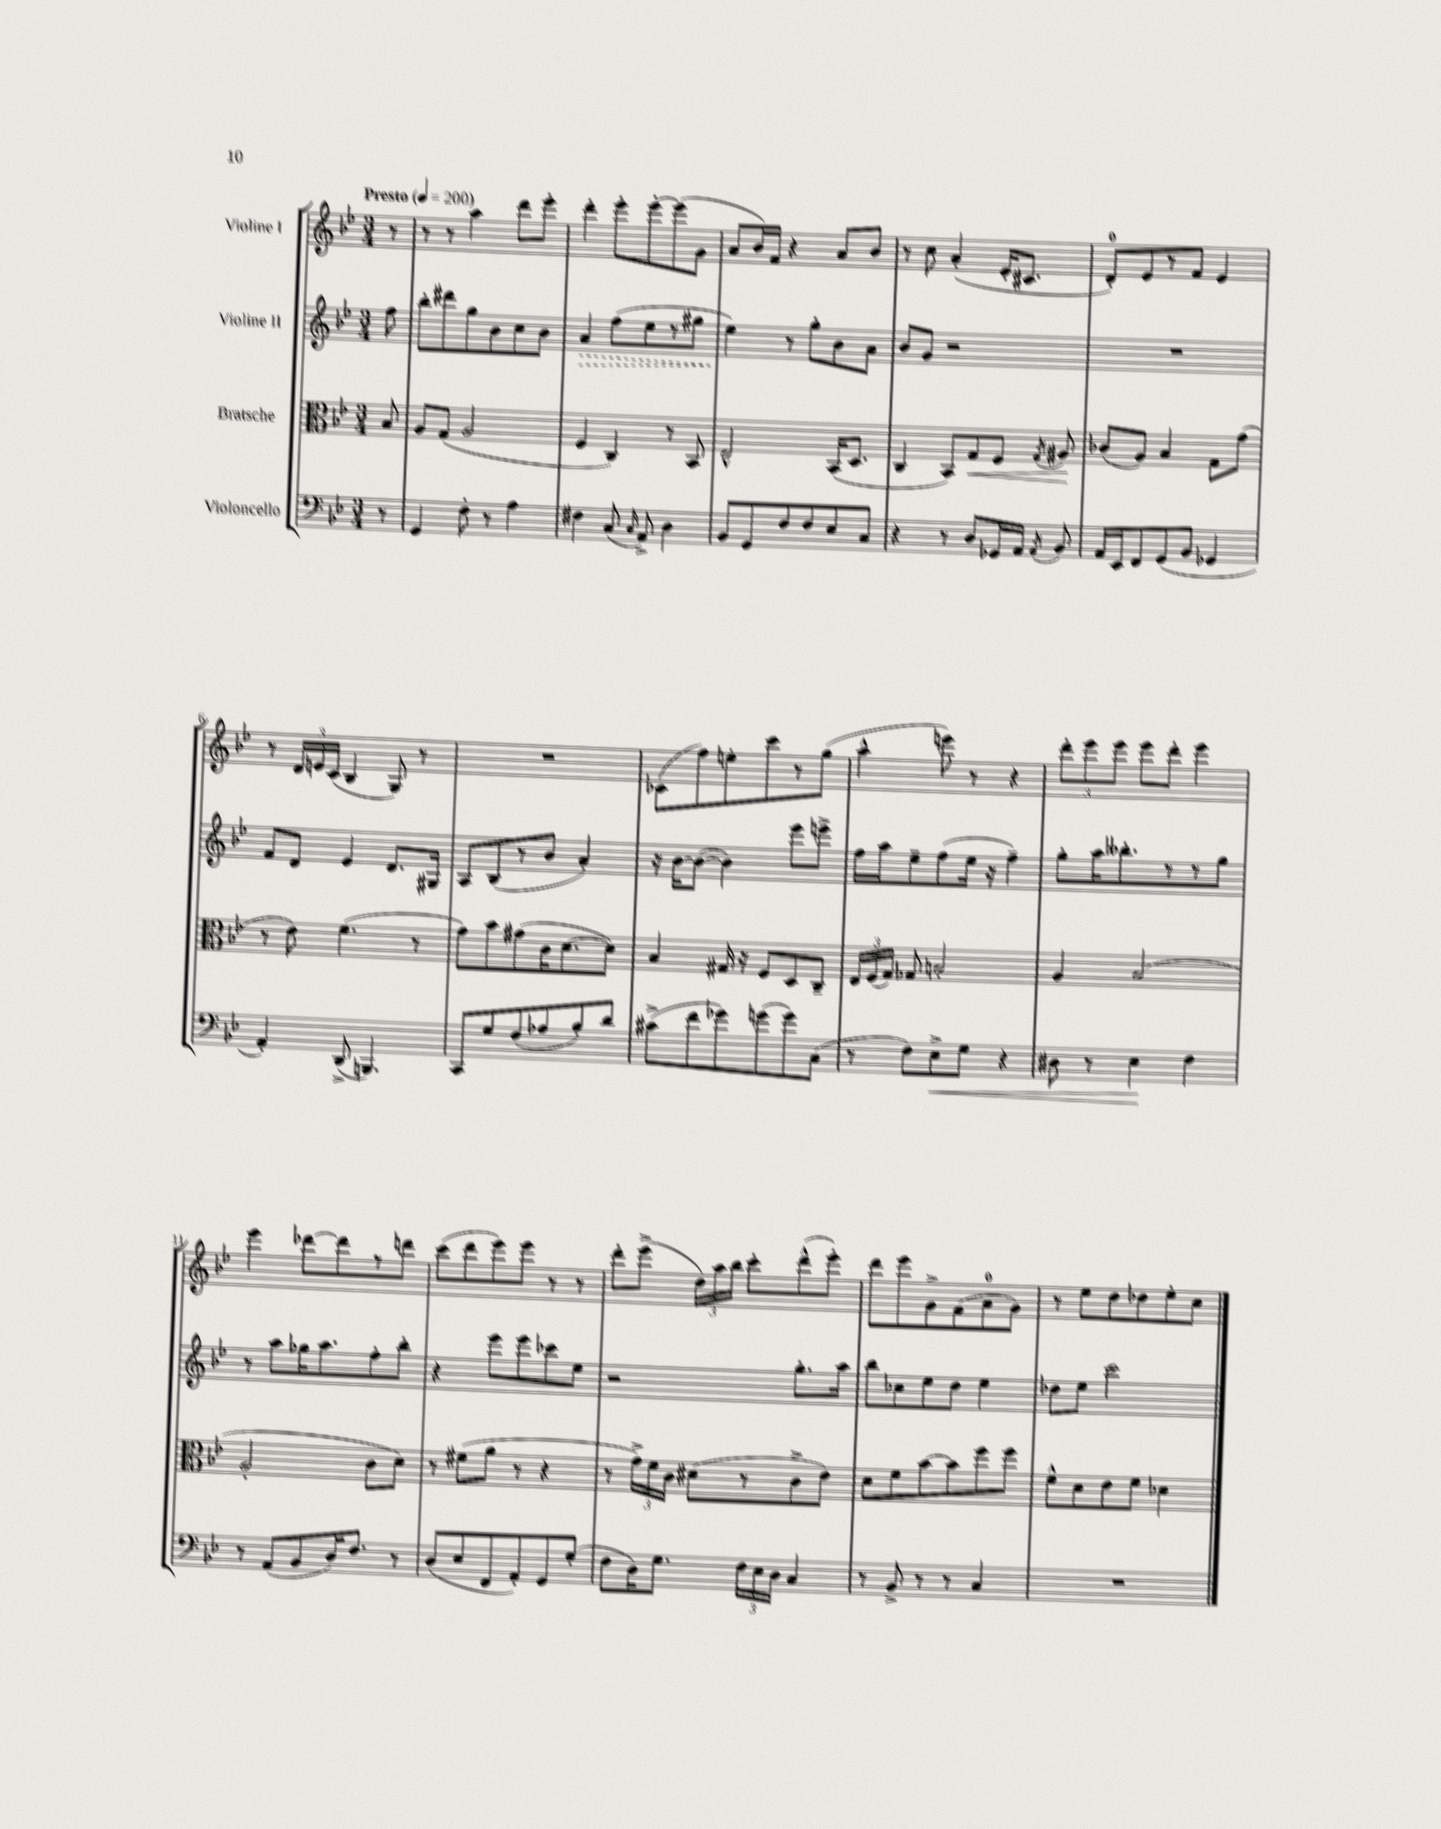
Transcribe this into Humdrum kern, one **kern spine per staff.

**kern	**kern	**kern	**kern
*staff4	*staff3	*staff2	*staff1
*clefF4	*clefC3	*clefG2	*clefG2
*k[b-e-]	*k[b-e-]	*k[b-e-]	*k[b-e-]
*M3/4	*M3/4	*M3/4	*M3/4
*MM200	*MM200	*MM200	*MM200
8r	8B-	8ff	8r
=	=	=	=
4GG	8A	8bb-'	8r
.	(8G	8ddd#	8r
8F'	2A	8gg	4aa
8r	.	8b-	.
4A	.	8cc	8ddd
.	.	8b-	8eee-'
=	=	=	=
4F#	4F	4a	4ddd'
(8C	4C)	(8ff	8eee-'
16qqC	.	.	.
8AA^)	.	8ee-	[8eee-'
4D	8r	8r	(8eee-]
.	8BB-	8gg#	8g
=	=	=	=
8BB-	2E-^^	4ee-)	8a
8GG	.	.	16b-)
.	.	.	16f
8F	.	8r	4r
8F	.	8gg'	.
8E-	(16BB-	8b-	8a
.	8.D	.	.
8C	.	8a	8b-
=	=	=	=
4r	4C	8b-	8r
.	.	8g	8cc
8r	8BB-)	2r	(4a'
8D	8G	.	.
16GG-	8F	.	16e-'
16AA	.	.	8.c#
8qAA	8qG	.	.
8BB-	8A#	.	.
=	=	=	=
16AA	(8c-	2.r	8d')
16EE-	.	.	.
8FF	8A)	.	8e-
(8GG	4B-	.	8r
8BB-	.	.	8f
4GG-	8G	.	4e-
.	(8g	.	.
=	=	=	=
4AA')	8r	8f	8r
.	8e-)	8d	24d
.	.	.	24e
.	.	.	(24c
(8DD^	(4.f	4e-	4B-
4.BBB)	.	.	.
.	.	8.d	8G)
.	8r	.	8r
.	.	16G#	.
=	=	=	=
8CC	8g)	8A	2.r
8G	8b-	(8B-	.
(8F	(8g#	8r	.
8A-	16c	8b-	.
.	[8.d	.	.
8B-')	.	4a')	.
8d	8d])	.	.
=	=	=	=
(8c#^	4B-	16r	(8c-
.	.	[16b-	.
8f	.	(8b-_	8ff)
8g-)	16G#	4b-])	8ee'
.	16r	.	.
(8g	8F	.	8ccc
8g)	8D	8eee-	8r
(8C	8C~	8eee^	(8gg
=	=	=	=
8r	24E-	16ff	4aa^^
.	(24F	.	.
.	.	16aa	.
.	24G)	.	.
8F)	8G-	8ee-~	.
8E-^	2B'	(8ff	8eee)
8G	.	16ee-	8r
.	.	16r	.
4r	.	4ff~)	4r
=	=	=	=
8D#	4A	8gg'	12ddd'
.	.	.	12eee-
8r	.	16aa	.
.	.	.	12eee-
.	.	8.bb--'	.
4E-	(2B-	.	8eee-
.	.	8r	8ddd'
4F	.	8r	4eee-
.	.	8gg	.
=	=	=	=
8r	2A'	8r	4eee-
(8AA	.	8aa	.
8BB-	.	16gg-	[8ddd-
.	.	8.aa	.
16D)	.	.	8ddd-]
8.F	.	.	.
.	8c	8ff'	8r
8r	8d)	8bb-'	8ddd
=	=	=	=
(8D	8r	4r	(8ccc
8E-	(8f#	.	8ddd
8FF	8a	8eee-	8eee-)
8AA')	8r	8eee-	8eee-
8GG	4r	8ccc-	8r
(8G'	.	8ee-	8r
=	=	=	=
8F	8r	2r	8ddd'
16D)	24g^)	.	(8eee-^
.	24f	.	.
8.G	.	.	.
.	24c	.	.
.	(8d#	.	24dd)
.	.	.	24aa
.	.	.	24bb-
24F	8r	.	8ccc'
24E-	.	.	.
24D	.	.	.
4C	8c^	8.gg'	(8ddd^^
.	8e-)	.	8eee-')
.	.	16aa	.
=	=	=	=
8r	8d	8bb-	8ddd
8BB-^	8f	8cc-	8eee-
8r	[8b-	8ee-	8g^
8r	8b-]	8dd	(8f
4C	8ff	4ee-	8a
.	8ff	.	8g)
=	=	=	=
2.r	8f^^	8dd-	8r
.	8d	8ee-	8ee-
.	8e-	2ccc	8dd
.	8f	.	8dd-
.	4d-	.	8ee-'
.	.	.	8cc
==	==	==	==
*-	*-	*-	*-
